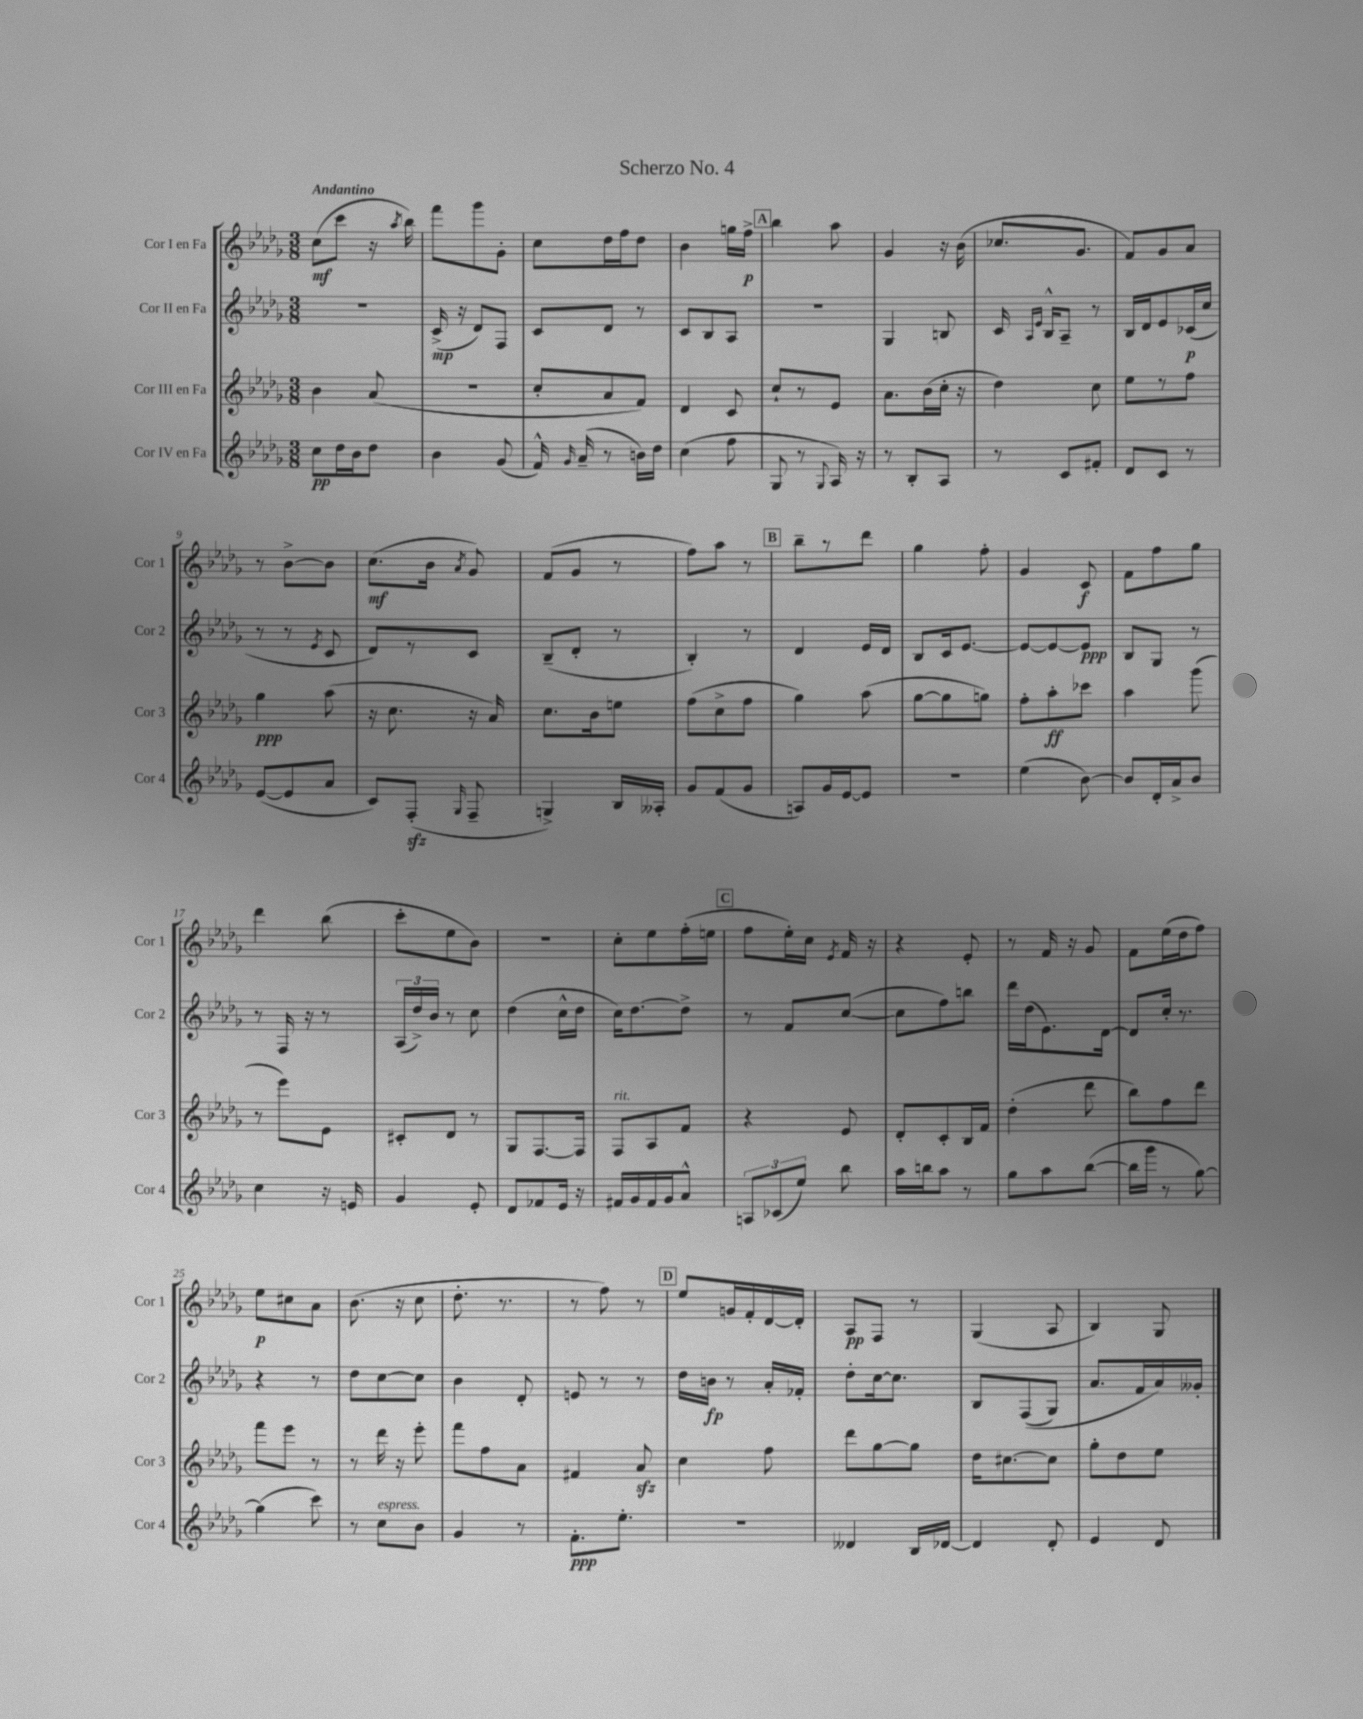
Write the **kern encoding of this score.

**kern	**kern	**kern	**kern
*staff4	*staff3	*staff2	*staff1
*clefG2	*clefG2	*clefG2	*clefG2
*k[b-e-a-d-g-]	*k[b-e-a-d-g-]	*k[b-e-a-d-g-]	*k[b-e-a-d-g-]
*M3/8	*M3/8	*M3/8	*M3/8
8cc\L	4b-\	4.r	(8cc\L
16dd-\L	.	.	8ccc\J
16b-\J	.	.	.
8dd-\J	(8a-/	.	16r
.	.	.	8qaa-/
.	.	.	16bb-\)
=	=	=	=
4b-\	4.r	(16c^/	8fff\L
.	.	16r	.
.	.	8d-/L)	8ggg-\
(8g-/	.	8F/J	8g-'\J
=	=	=	=
16f^^/)	8cc'/L	8c/L	8cc\L
16qqg-/	.	.	.
(16a-~/	.	.	.
8r	8a-/	8d-/J	16dd-\L
.	.	.	16ff\J
16b\LL)	8f/J)	8r	8dd-\J
16dd-\JJ	.	.	.
=	=	=	=
(4cc\	4d-/	8c/L	4b-\
.	.	8B-/	.
8ff\	8c/	8A-/J	16gg\LL
.	.	.	16ff^\JJ
=	=	=	=
8G-/	8cc`/L	4.r	4bb-\
8r	8r	.	.
8qqG-/	.	.	.
16A-/)	8e-/J	.	8aa-\
16r	.	.	.
=	=	=	=
8r	8.a-\L	4G-/	4g-/
8B-'/L	.	.	.
.	(16b-\L	.	.
8A-/J	16cc'\JJ	8B/	16r
.	16r	.	(16b-\
=	=	=	=
8r	4dd-\)	16c/	8.cc-/L
.	.	16qqA-/LL	.
.	.	16qqe-/JJ	.
.	.	16B-^^/LK	.
8c/L	.	8A-~/J	.
.	.	.	8.g-/J
8f#'/J	8cc\	8r	.
=	=	=	=
8d-/L	8ee-\L	16B-/LL	8f/L)
.	.	16d-/J	.
8c/J	8r	8e-/	8g-/
8r	8ff\J	(16c-/L	8a-/J
.	.	16cc/JJ	.
=	=	=	=
([8e-/L	4gg-\	8r	8r
8e-/]	.	8r	[8b-^\L
.	.	8qe-/	.
8a-/J	(8aa-\	8c/	8b-\]J
=	=	=	=
8c/L)	16r	8d-/L)	(8.cc\L
.	8.cc\	.	.
(8F'/J	.	8r	.
.	.	.	16b-\Jk
16qqG-/	.	.	8qa-/
8F~/	16r	8c/J	8g-/)
.	16a-/)	.	.
=	=	=	=
4G^/)	8.cc\L	(8B-~/L	(8f/L
.	.	8d-'/J	8g-/J
.	16b-\k	.	.
16B-/LL	8ee\J	8r	8r
16A--'/JJ	.	.	.
=	=	=	=
8g-/L	(8ff\L	4B-'/)	8ff\L)
(8f/	8cc^\	.	8aa-\J
8g-/J	8ff\J	8r	8r
=	=	=	=
8A/L)	4gg-\)	4d-/	8bb-~\L
16g-/L	.	.	8r
[16e-/J	.	.	.
8e-/]J	(8aa-\	16e-/LL	8ddd-\J
.	.	16d-/JJ	.
=	=	=	=
4.r	[8gg-\L	8B-/L	4gg-\
.	8gg-\]	16c/k	.
.	.	[8.e-/J	.
.	8gg\J)	.	8ff'\
=	=	=	=
(4ee-\	8ff'\L	8e-/_L	4g-/
.	8aa-'\	8e-/_	.
[8b-\)	8ccc-\J	8e-/]J	8c/
=	=	=	=
8b-/]L	4aa-\	8B-/L	8f\L
16d-'/L	.	8G-/J	8ff\
16a-^/J	.	.	.
8b-/J	(8ggg-\	8r	8gg-\J
=	=	=	=
4cc\	8r	8r	4ddd-\
.	8eee-\L)	16F/	.
.	.	16r	.
16r	8e-\J	8r	(8bb-\
16e/	.	.	.
=	=	=	=
4g-/	8c#'/L	(24A-/LL	8ccc'\L
.	.	24dd-^/)	.
.	.	24b-/JJ	.
.	8d-/J	8r	8ee-\
8e-'/	8r	8cc\	8b-\J)
=	=	=	=
8d-/L	8G-/L	(4dd-\	4.r
8f-/	[8.F/	.	.
16e-/Jk	.	16cc^^\LL	.
16r	16F/]Jk	16dd-\JJ	.
=	=	=	=
16f#/LL	8F/L	16cc\LK)	8cc'\L
16g-/	.	[8.dd-\	.
16f#/	8A-/	.	8ee-\
16g-/J	.	.	.
8a-^^/J	8f/J	8dd-^\]J	(16ff'\L
.	.	.	16ee\JJ
=	=	=	=
12A/L	4r	8r	8ff\L
(12c-/	.	.	.
.	.	8f/L	16ee-'\L)
12ee-/J)	.	.	.
.	.	.	16cc\JJ
.	.	.	8qe-/
8bb-\	8e-/	([8cc/J	16f/
.	.	.	16r
=	=	=	=
16aa-\LL	8d-'/L	8cc\]L	4r
16bb\J	.	.	.
8aa-\J	8c'/	8ff\)	.
8r	16B-/L	8bb\J	8e-'/
.	16f/JJ	.	.
=	=	=	=
8gg-\L	(4dd-'\	16ddd-\LL	8r
.	.	(16dd-\J	.
8aa-\	.	8.e-\)	16f/
.	.	.	16r
([8bb-\J	8ddd-\	.	8g-/
.	.	[16d-\Jk	.
=	=	=	=
16bb-\]LL	8bb-\L)	8d-/]L	8f\L
16ggg-\JJ	.	.	.
8r	8ff\	16cc'/Jk	(16ee-\L
.	.	8.r	16dd-\J
[8gg-\)	8ddd-\J	.	8ff\J)
=	=	=	=
(4gg-\]	8fff\L	4r	8ee-\L
.	8eee-\J	.	8cc#\
8ccc\)	8r	8r	8a-\J
=	=	=	=
8r	8r	8dd-\L	(8.b-\
8cc\L	16ddd-\	[8cc\	.
.	16r	.	16r
8b-\J	8eee-'\	8cc\]J	8cc\
=	=	=	=
4g-/	8fff\L	4b-\	8.dd-'\
.	8ff\	.	.
.	.	.	8.r
8r	8a-\J	8d-'/	.
=	=	=	=
8.f'\L	4f#/	8e/	8r
.	.	8r	8ff\)
8.ee-'\J	.	.	.
.	8a-/	8r	8r
=	=	=	=
4.r	4cc\	16dd-\LL	8ee-/L
.	.	16b\JJ	.
.	.	8r	16g/L
.	.	.	16f'/
.	8ff\	16a-'/LL	[16d-/
.	.	16f-'/JJ	16d-'/]JJ
=	=	=	=
4d--/	8ddd-\L	8dd-'\L	8A-/L
.	[8gg-\	[16cc\k	8F/J
.	.	8.cc\]J	.
16B-/LL	8gg-\]J	.	8r
[16d-/JJ	.	.	.
=	=	=	=
4d-/]	16dd-\LK	8B-/L	(4G-/
.	[8.cc#\	.	.
.	.	&((8F/	.
8d-'/	8cc#\]J	8G-/J)	8A-/
=	=	=	=
4e-/	8gg-'\L	8.a-/L	4B-/)
.	8dd-\	.	.
.	.	16f/L	.
8d-/	8ee-\J	16a-/&)	8G-/
.	.	16g--'/JJ	.
==	==	==	==
*-	*-	*-	*-
